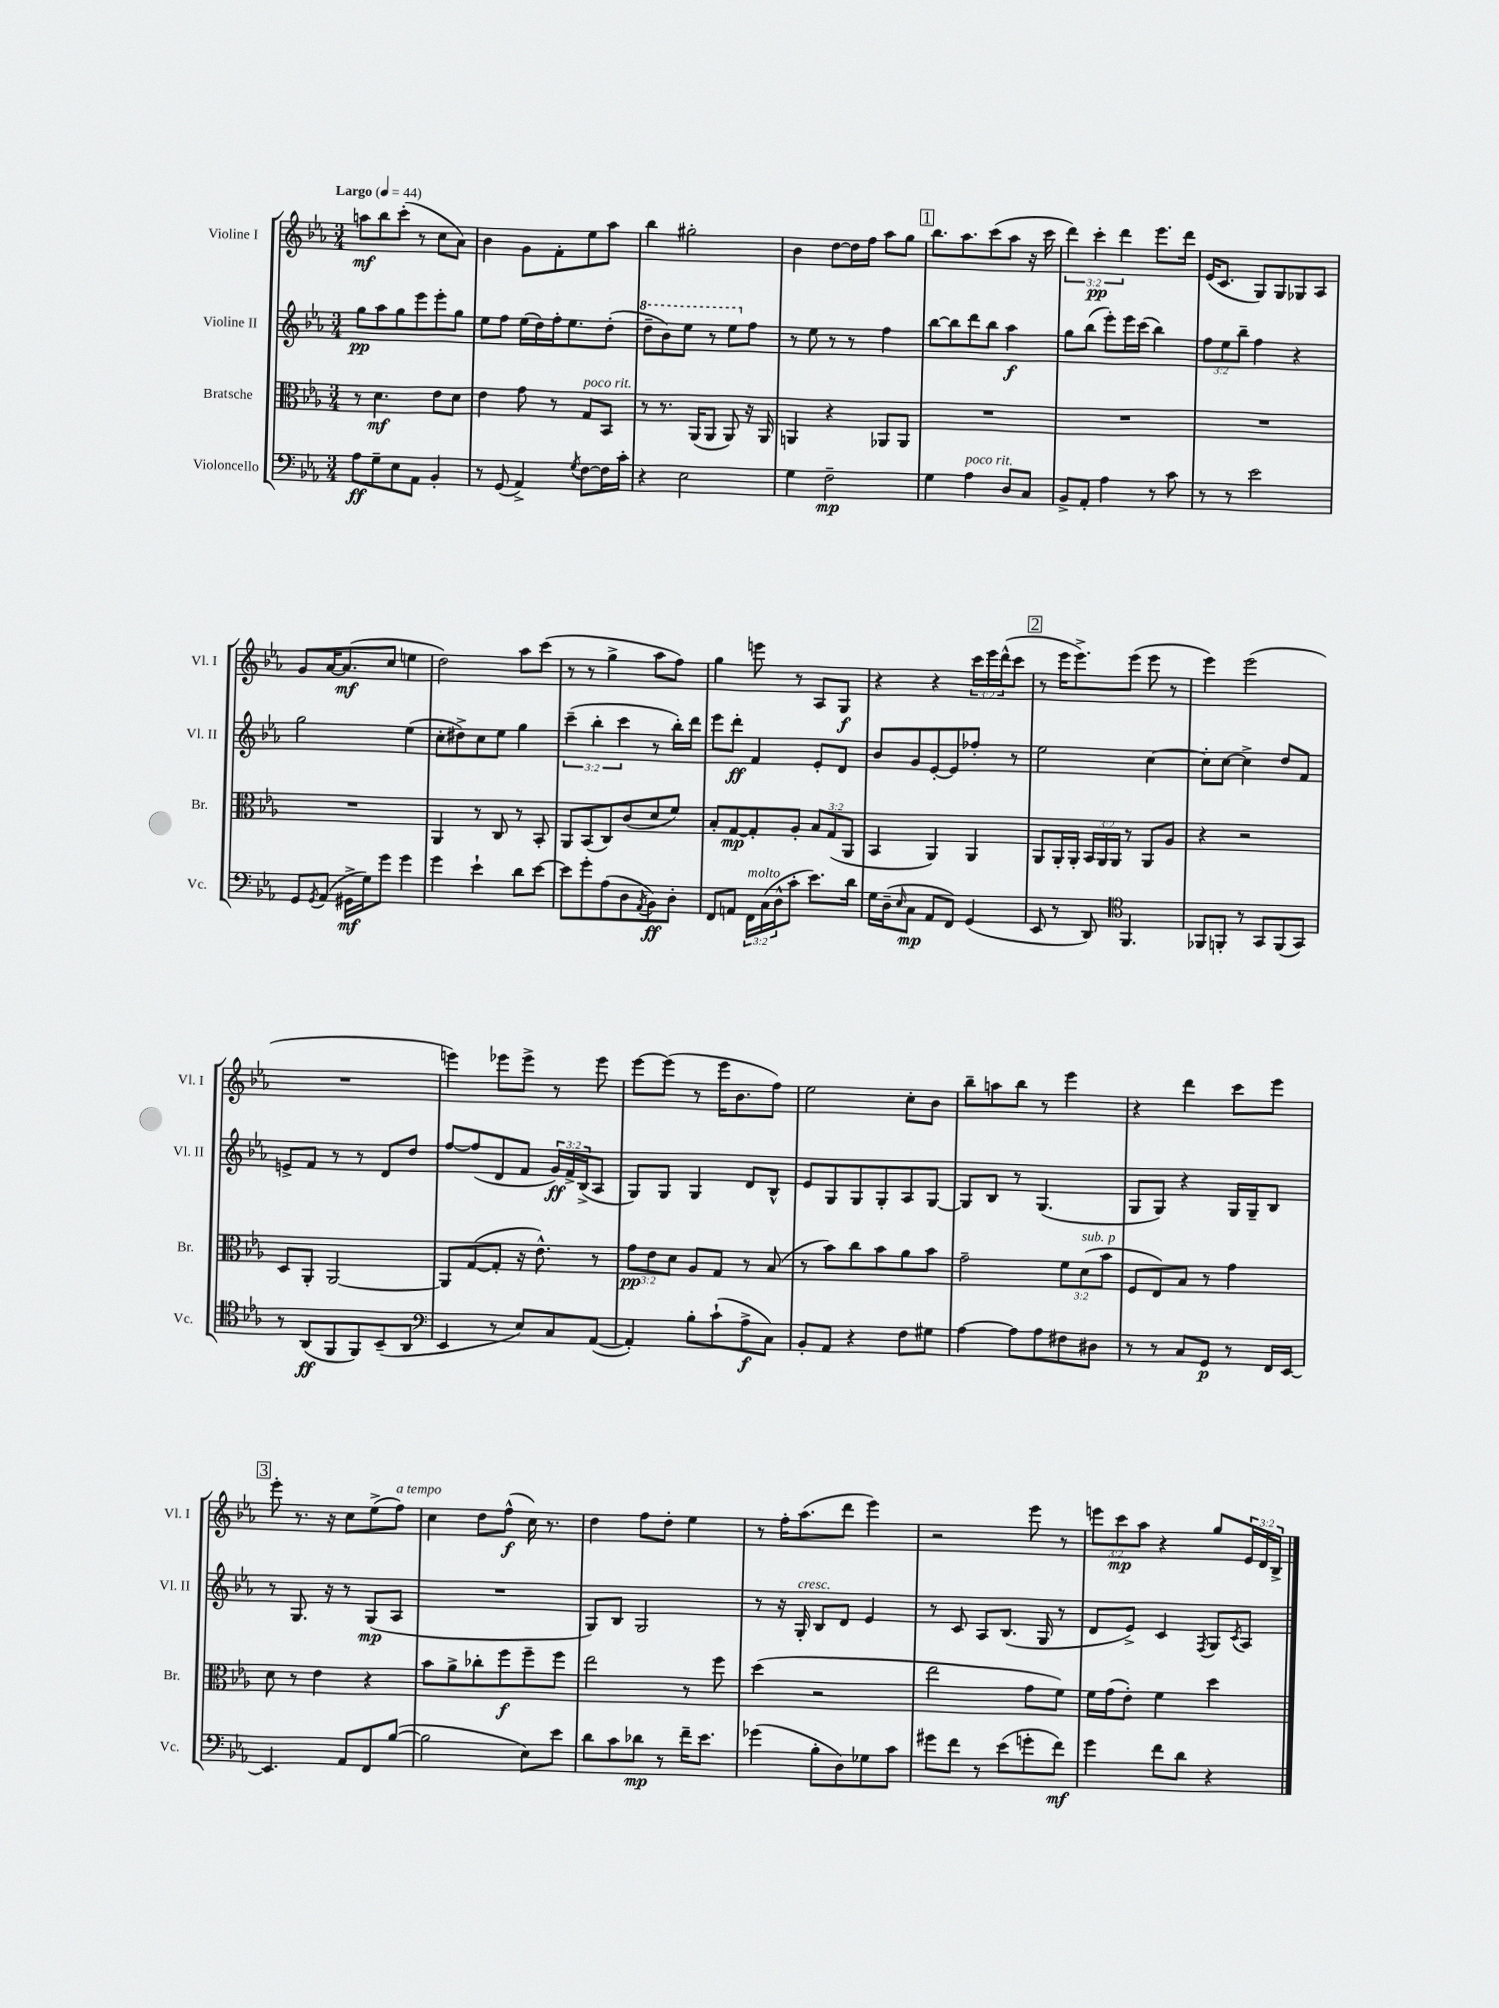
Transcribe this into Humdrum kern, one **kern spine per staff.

**kern	**kern	**kern	**kern
*staff4	*staff3	*staff2	*staff1
*clefF4	*clefC3	*clefG2	*clefG2
*k[b-e-a-]	*k[b-e-a-]	*k[b-e-a-]	*k[b-e-a-]
*M3/4	*M3/4	*M3/4	*M3/4
*MM44	*MM44	*MM44	*MM44
8A-\L	8r	8gg\L	8aa\L
8G~\	4.d\	8aa-\	8bb-\
8E-\	.	8gg\	(8ccc'\J
8AA-\J	.	8eee-\	8r
4BB-'/	8e-\L	8eee-'\	8cc\L
.	8d\J	8gg\J	8a-\J)
=	=	=	=
8r	4e-\	8ee-\L	4b-\
(8GG/	.	8ff\J	.
4AA-^/)	8g\	(16ee-\LL	8g\L
.	.	16dd\)	.
.	8r	16ff'\J	8f'\
.	.	8.ee-\	.
8qG/	.	.	.
[8F\L	8G/L	.	8ee-\
16F\]L	8BB-/J	(8dd'\J	8aa-\J
16c'\JJ	.	.	.
=	=	=	=
4r	8r	8ddd~\L	4bb-\
.	8.r	8bb-\)	.
2E-\	.	8eee-\J	2gg#'\
.	(16AA-/LK	.	.
.	8AA-/J	8r	.
.	8AA-/)	8eee-\L	.
.	16r	8ff\J	.
.	16AA-/	.	.
=	=	=	=
4G\	4AA/	8r	4b-\
.	.	8ee-\	.
2F~\	4r	8r	[8dd\L
.	.	8r	16dd\]L
.	.	.	16ff\JJ
.	8AA-/L	4ff\	8aa-\L
.	8AA-/J	.	8gg\J
=	=	=	=
4G\	2.r	[8bb-\L	8.bb-\L
.	.	8bb-\]	.
.	.	.	8.aa-\
4A-\	.	8ddd\	.
.	.	8bb-\J	(8ccc\
8D/L	.	4aa-\	8aa-\J
8C/J	.	.	16r
.	.	.	16ccc\
=	=	=	=
8BB-^/L	2.r	8gg\L	6ddd\)
8AA-'/J	.	(8bb-\J	.
.	.	.	6ccc'\
4A-\	.	8eee-'\L)	.
.	.	.	6ddd\
.	.	16eee-\L	.
.	.	(16ccc\JJ	.
8r	.	4bb-\)	8.eee-\L
8c\	.	.	.
.	.	.	16ddd\Jk
=	=	=	=
8r	2.r	12ff\L	(16e-/LK
.	.	.	8.c/J
.	.	12ee-\	.
8r	.	.	.
.	.	12bb-~\J	.
2e-\	.	4ff\	8G/L)
.	.	.	8G/
.	.	4r	8G-/
.	.	.	8A-/J
=	=	=	=
8GG/L	2.r	2gg\	8g/L
8qGG/	.	.	.
(8AA-/J	.	.	[16a-/K
.	.	.	(8.a-/]
16GG#^\LL	.	.	.
16G\J)	.	.	.
8g\J	.	.	8cc/J
4g\	.	(4ee-\	4ee\
=	=	=	=
4g\	4AA-/	8cc'\L	2dd\)
.	.	8dd#^\)	.
4e-`\	8r	8cc\	.
.	8C/	8ee-\J	.
8d\L	8r	4gg\	8aa-\L
[8e-\J	8BB-'/	.	(8ccc\J
=	=	=	=
8e-\]L	8AA-/L	(6ccc~\	8r
8g'\	(8BB-/	.	8r
.	.	6bb-'\	.
(8A-\	8C/)	.	4gg^\
.	.	6ccc\	.
8D\	(8c/	.	.
8qAA-/	.	.	.
8BB-\)	8d/	8r	8aa-\L
8D'\J	8f/J)	16bb-'\LL)	8ff\J)
.	.	16ddd\JJ	.
=	=	=	=
8FF/L	8B-'/L	8eee-\L	4gg\
8AA/J	[8G/	8ddd'\J	.
24FF\LL	8G'/]	4f/	8eee\
(24C\	.	.	.
24D^^\J	.	.	.
8c'\J	8A-'/J	.	8r
8.e-\L)	12B-/L	8e-'/L	8A-/L
.	(12G/	.	.
.	.	8d/J	8G/J
.	12AA-/J	.	.
16d\Jk	.	.	.
=	=	=	=
16G\LL	4BB-/	8b-/L	4r
(16D~\J	.	.	.
16qqE-/	.	.	.
8C\J	.	8g/	.
8AA-/L	4AA-/)	[8e-'/	4r
8FF/J)	.	8e-/]	.
(4GG/	4AA-/	8ff-'/J	24ccc\LL
.	.	.	24eee-\
.	.	.	(24ddd^^\J
.	.	8r	8ccc\J
=	=	=	=
8EE-/	8AA-/L	2ee-\	8r
8r	16AA-'/L	.	16eee-\LK
.	16AA-'/JJ	.	8.eee-^\)
8DD/)	24BB-/LL	.	.
.	24AA-/	.	.
.	24AA-/JJ	.	.
*clefC4	*	*	*
4.FF/	8r	.	(8eee-\J
.	8AA-/L	[4cc\	8eee-\
.	8A-/J	.	8r
=	=	=	=
8FF-/L	4r	8cc'\]L	4eee-\)
8FF'/J	.	[8cc\J	.
8r	2r	4cc^\]	(2eee-\
8GG/L	.	.	.
(8FF/	.	8dd/L	.
8GG/J)	.	8f/J	.
=	=	=	=
8r	8D/L	8e^/L	2.r
(8AA-/L	8AA-'/J	8f/J	.
8FF/	[2AA-/	8r	.
8FF/)	.	8r	.
(8BB-~/	.	8d/L	.
8AA-/J	.	8dd/J	.
=	=	=	=
*clefF4	*	*	*
4EE-/	8AA-/]L	[8ff/L	4eee\)
.	([8G/	(8ff/]	.
8r	8G'/]J	8d/	8eee-\L
8E-/L)	16r	8f/J	8eee-^\J
.	8.e-^^\)	.	.
8C/	.	24g/LL)	8r
.	.	24f^/	.
.	.	(24B-^/J	.
([8AA-/J	8r	8A-/J	8eee-\
=	=	=	=
4AA-'/])	12g\L	8G/L)	[8eee-\L
.	12e-\	.	.
.	.	8G/J	(8eee-\]J
.	12d\J	.	.
8B-'\L	8A-/L	4G/	8r
(8c`\	8G/J	.	16eee-\LK
.	.	.	8.b-\
8A-^\	8r	8d/L	.
8C\J)	(8B-/	8B-^^/J	8ff\J)
=	=	=	=
8BB-'/L	8r	8e-/L	2ee-\
8AA-/J	8b-\L)	8G/	.
4r	8cc\	8G/	.
.	8b-\	8G'/	.
8F\L	8a-\	8A-/	8cc'\L
8G#\J	8b-\J	[8G/J	8b-\J
=	=	=	=
[4A-\	2g~\	8G/]L	8bb-~\L
.	.	8B-/J	8aa\
8A-\]L	.	8r	8bb-\J
8A-\	.	(4.G/	8r
8F#\	12f\L	.	4eee-\
.	(12d\	.	.
8D#\J	.	.	.
.	12b-\J	.	.
=	=	=	=
8r	8F/L	8G/L	4r
8r	8E-/)	8G/J)	.
8C/L	8B-/J	4r	4ddd\
8GG/J	8r	.	.
8r	4g\	16G/LL	8ccc\L
.	.	16G~/J	.
16FF/LL	.	8B-/J	8eee-\J
[16EE-/JJ	.	.	.
=	=	=	=
4.EE-/]	8d\	8r	8eee-'\
.	8r	8.G/	8.r
.	4e-\	.	.
.	.	16r	16r
8AA-/L	.	8r	8cc\L
8FF/	4r	(8G/L	(8ee-^\
([8B-/J	.	8A-/J	8ff\J)
=	=	=	=
2B-\]	8b-\L	2.r	4cc\
.	8a-^\	.	.
.	8cc-'\	.	8dd\L
.	8ff\	.	(8ff^^\J
8E-\L)	8ff~\	.	16cc\)
.	.	.	8.r
8e-\J	8ff\J	.	.
=	=	=	=
8d\L	2ee-\	8G/L)	4dd\
8c\	.	8B-/J	.
8d-\J	.	2G/	8ff\L
8r	.	.	8dd'\J
16f~\LK	8r	.	4ee-\
8.e-\J	.	.	.
.	8ff\	.	.
=	=	=	=
(4g-\	(4dd\	8r	8r
.	.	16r	16ff'\LK
.	.	16G'/	(8.aa-\
8B-'\L	2r	8B-/L	.
8D\)	.	8d/J	8ddd\J
8G-\	.	4e-/	4eee-\)
8c\J	.	.	.
=	=	=	=
8g#\L	2ee-\	8r	2r
8f\J	.	8c/	.
8r	.	8A-/L	.
(8e-\L	.	(8.B-/J	.
8g'\	8g\L	.	8eee-\
.	.	16G/	.
8f\J)	8f\J)	8r	8r
=	=	=	=
4g\	16f\LL	8d/L	12eee\L
.	(16g\J	.	.
.	.	.	12ccc\
.	8e-'\J)	8e-^/J)	.
.	.	.	12aa-\J
8f\L	4f\	4c/	4r
8d\J	.	.	.
.	.	8qF/	.
4r	4dd\	8G/L	8gg/L
.	.	8qc/	.
.	.	8A-/J	24e-/L
.	.	.	24d/
.	.	.	24B-^/JJ
==	==	==	==
*-	*-	*-	*-
